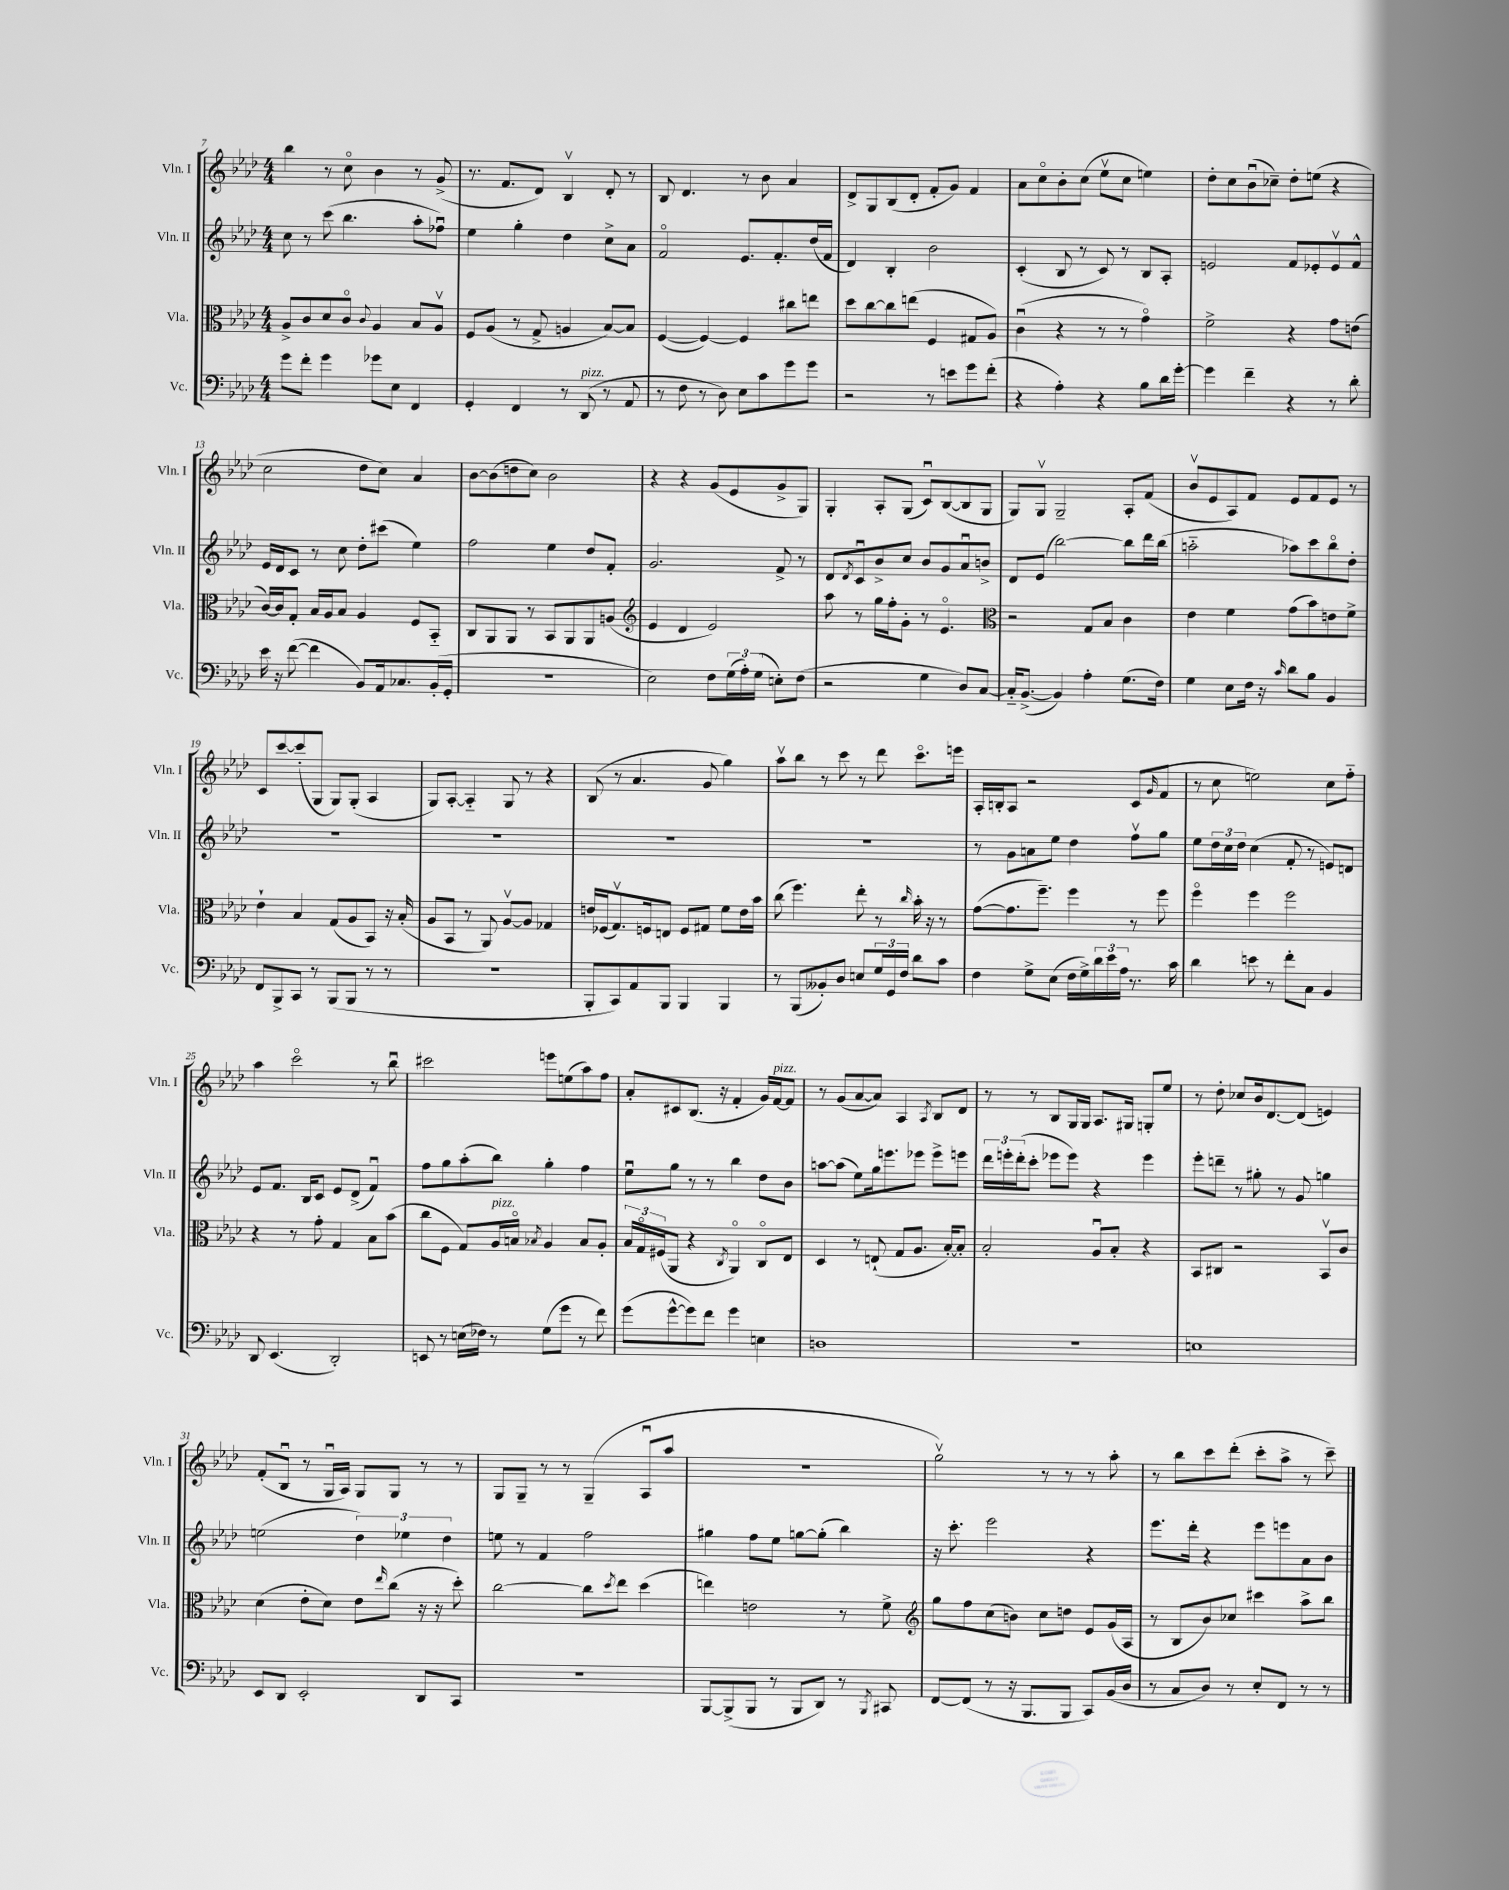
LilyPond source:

<<
\new StaffGroup <<
\new Staff = "s0" \with { instrumentName = "Vln. I" shortInstrumentName = "Vln. I" } {
    \clef treble \key aes \major \numericTimeSignature \time 4/4
    bes''4 r8 c''8\flageolet bes'4 r8 g'8->( |
    r8. f'8. des'8) bes4\upbow des'8-. r8 |
    bes8 des'4. r8 bes'8 aes'4 |
    des'8-> g8 bes8( des'8-. f'8-. g'8) f'4 |
    aes'8 c''8\flageolet bes'8-. c''8( ees''8\upbow c''8 e''4) |
    des''8-. c''8 bes'8\downbow( ces''8--) des''8-. e''8( r4 |
    c''2 des''8 c''8) aes'4 |
    bes'8~ bes'8( d''8 c''8) bes'2 |
    r4 r4 g'8( ees'8 g'8-> g8) |
    g4-. aes8-. g8( c'8\downbow) bes8~( bes8 g8 |
    g8) g8\upbow g2-- aes8-. f'8( |
    bes'8\upbow ees'8 aes8) f'8 ees'8 f'8 ees'8 r8 |
    c'8 c'''8~ c'''8-.( g8 g8) g8-.( aes4 |
    g8) aes8~-. aes4-_ g8 r8 r4 |
    bes8( r8 aes'4. g'8 g''4) |
    aes''8\upbow bes''8 r8 c'''8 r8 des'''8 c'''8.\flageolet e'''16 |
    aes16-. b16-. aes8 r2 c'8( \grace { g'16 } f'8 |
    r8 c''8 e''2) c''8 f''8-_ |
    aes''4 c'''2\flageolet r8 bes''8\downbow |
    cis'''2 e'''8 e''8( aes''8) f''8 |
    aes'8-. cis'8 bes8.( r16 f'4-. g'16) f'16~^\markup { \italic "pizz." } f'8 |
    r8 g'8( aes'8~ aes'8) aes4 \acciaccatura { aes8 } bes8 des'8 |
    r8 r8 bes8 g16 g16 aes8. gis16 g8-. ees''8 |
    r8 des''8-. ces''8 bes'16 des'8.~ des'8( e'4) |
    f'8-.( bes8\downbow r8 g16\downbow aes16) g8 g8 r8 r8 |
    g8 g8-- r8 r8 g4--( aes8\downbow aes''8 |
    R1 |
    g''2\upbow) r8 r8 r8 aes''8-. |
    r8 bes''8 c'''8 des'''8-.( c'''8-. aes''8-> r8 c'''8--) \bar "|." |
}
\new Staff = "s1" \with { instrumentName = "Vln. II" shortInstrumentName = "Vln. II" } {
    \clef treble \key aes \major \numericTimeSignature \time 4/4
    c''8 r8 c'''8( bes''4. aes''8-. fes''8\downbow) |
    ees''4 g''4-. des''4 c''8-> aes'8 |
    f'2\flageolet ees'8. f'8.-. des''16( f'16 |
    des'4) bes4-. bes'2 |
    c'4-.( bes8 r8 c'8) r8 bes8 aes8-. |
    e'2 f'8 ees'8-. ees'8\upbow f'8-^ |
    ees'16 des'16 c'8 r8 c''8 des''8-. cis'''8( ees''4) |
    f''2 ees''4 des''8 f'8-. |
    g'2. f'8-> r8 |
    des'8 \acciaccatura { des'8 } c'8\downbow bes'8-> c''8 bes'8 g'8 aes'8\downbow b'8-> |
    des'8 ees'8( bes''2~) bes''8 des'''16 bes''16( |
    a''2-_ aes''8) c'''8 bes''8\flageolet des''8-. |
    R1 |
    R1 |
    R1 |
    R1 |
    r8 g'8 a'8 ees''8 des''4 f''8\upbow g''8 |
    ees''8 \tuplet 3/2 { des''16 c''16 des''16 } c''4( f'8-. r8 e'8) d'8 |
    ees'8 f'8. bes16 c'8 ees'8 des'8->( f'4\downbow) |
    f''8 g''8 aes''8-.( bes''8) g''4-. f''4 |
    ees''8\downbow g''8 r8 r8 bes''4 des''8 bes'8 |
    a''8~ a''8( ees''8) g''16 e'''8. ees'''8 ees'''8-> e'''8 |
    \tuplet 3/2 { des'''16 e'''16-. des'''16-.( } c'''8-. ees'''8 ees'''8) r4 ees'''4 |
    ees'''8-. d'''8-- r8 gis''8-. r8 g'8 g''4 |
    e''2( \tuplet 3/2 { des''4) ees''4 des''4 } |
    e''8 r8 f'4 f''2 |
    gis''4 f''8 ees''8 g''8~ g''8-.( bes''4) |
    r16 c'''8.-. ees'''2 r4 |
    ees'''8. des'''16-. r4 ees'''8 e'''8 aes'8 bes'8 \bar "|." |
}
\new Staff = "s2" \with { instrumentName = "Vla." shortInstrumentName = "Vla." } {
    \clef alto \key aes \major \numericTimeSignature \time 4/4
    aes8-> c'8 des'8 c'8\flageolet \appoggiatura { c'8 } aes4 bes8 aes8\upbow |
    f8 aes8( r8 g8-> a4 bes8~) bes8 |
    f4~( f4~) f4 cis''8 e''8 |
    des''8 c''8~ c''8 e''8( f4 gis8 aes8) |
    c'4\downbow( r4 r8 r8 g'4\flageolet) |
    f'2-> r4 g'8 e'8( |
    c'16~) c'16 g8-. bes16 aes16 bes8 aes4 f8 bes,8-_ |
    c8 aes,8 aes,8 r8 bes,8 aes,8 aes,8 a8( |
    \clef treble ees'4 des'4 ees'2) |
    aes''8 r8 g''16 f''16-. g'8-. r8 ees'4.\flageolet |
    \clef alto r2 g8 bes8 c'4 |
    ees'4 f'4 g'8( bes'8) e'8 f'8-> |
    ees'4-! bes4 g8( aes8 bes,8) r16 bes16-.( |
    aes8 bes,8 r8 aes,8) aes8~\upbow aes8 ges4 |
    e'16 fes16( g8.\upbow) f16 e8 f8 gis8 f'8 e'16 bes'16 |
    c''8( f''4.) ees''8-. r8 \grace { c''16 } bes'16-. r16 r8 |
    g'8~( g'8. f''8.--) f''4 r8 f''8 |
    f''4\flageolet f''4 f''2 |
    r4 r8 g'8-. g4 bes8 bes'8( |
    c''8 f8 g8) aes16^\markup { \italic "pizz." } b16\flageolet \acciaccatura { bes8 } aes4 bes8 aes8-. |
    \tuplet 3/2 { bes16 g16\flageolet fis16( } aes,8 r4 \acciaccatura { c8 } aes,4\flageolet) c8\flageolet ees8 |
    des4 r8 e8-!( g8 aes8. bes16~-.) bes8-. |
    bes2-. aes8\downbow bes8-. r4 |
    bes,8 cis8 r2 bes,8\upbow c'8 |
    des'4( ees'8-. des'8) ees'8 \grace { ees''16 } c''8( r16 r16 des''8-.) |
    c''2~ c''8 \acciaccatura { des''8 } ees''8 des''4( |
    e''4) e'2 r8 f'8-> |
    \clef treble g''8 f''8 c''8( b'8) c''8 d''8 ees'8 g'16( aes16 |
    r8 bes8 bes'8) ces''8 cis'''4 aes''8-> bes''8 \bar "|." |
}
\new Staff = "s3" \with { instrumentName = "Vc." shortInstrumentName = "Vc." } {
    \clef bass \key aes \major \numericTimeSignature \time 4/4
    g'8 f'8-. g'4 ges'8 ees8 f,4 |
    g,4-. f,4 r8 des,8^\markup { \italic "pizz." }( r8 aes,8 |
    r8 f8 r8 des8) ees8 c'8 g'8 g'8 |
    r2 r8 e'8 g'8 f'8-.( |
    r4 aes4-.) r4 bes8 des'16 g'16~-. |
    g'4 f'4-- r4 r8 des'8-. |
    ees'16 r16 f'8~( f'4 bes,8) aes,16 ces8. bes,16-.( g,16-. |
    R1 |
    ees2) f8 \tuplet 3/2 { g16( aes16-.) g16( } e8-.) f8( |
    r2 g4 des8) c8~ |
    c16-_ bes,8.~->( bes,4) aes4-. g8.( f16) |
    g4 ees8 f16 r16 \grace { c'16 } des'8 bes8 bes,4 |
    f,8 bes,,8-> c,8 r8 bes,,8( bes,,8 r8 r8 |
    R1 |
    bes,,8-. c,8) aes,8 bes,,8 bes,,4 bes,,4 |
    r8 bes,,8( beses,8-.) des8 e8 \tuplet 3/2 { g16 g,16 f16 } des'8 c'8 |
    f4 g8-> ees8( f16 g16->) \tuplet 3/2 { des'16 ees'16 aes16 } r8. c'16 |
    des'4 e'8 r8 f'8-. c8 bes,4 |
    des,8 ees,4.( des,2-.) |
    e,8 r8 e16( fes16) r8 g8( g'8 r8 f'8) |
    g'8( g'8~-^ g'8) f'8 g'4 e4 |
    d1 |
    R1 |
    e1 |
    ees,8 des,8 ees,2-. des,8 c,8 |
    r1 |
    bes,,8~ bes,,8->( bes,,8 r8 bes,,8 des,8) r8 \acciaccatura { bes,,8 } cis,8 |
    f,8~ f,8( r8 r16 bes,,8. bes,,8 c,8) bes,16( des16 |
    r8 c8 des8) r8 ees8-. f,8 r8 r8 \bar "|." |
}
>>
>>
\layout { \context { \Score currentBarNumber = #7 } }
